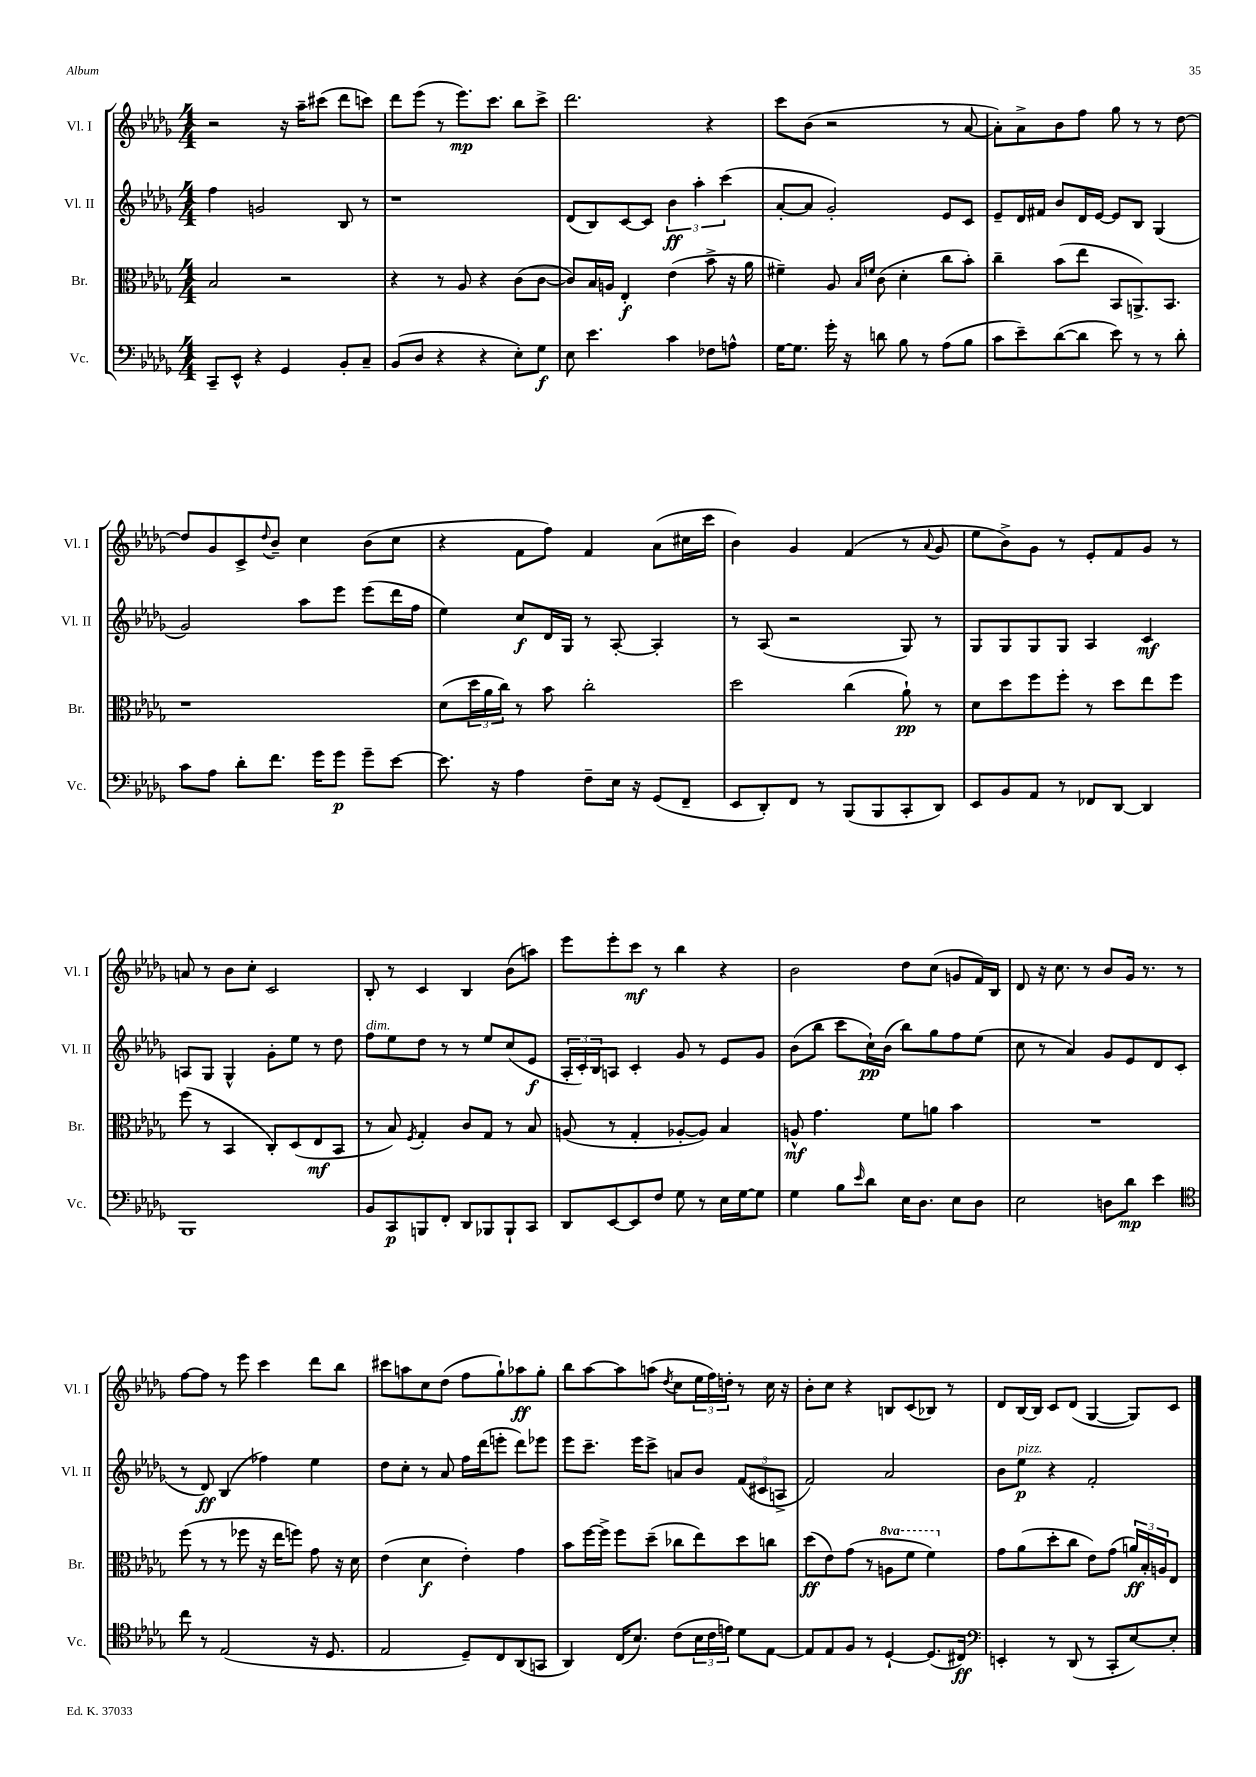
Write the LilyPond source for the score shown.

<<
\new StaffGroup <<
\new Staff = "s0" \with { instrumentName = "Vl. I" shortInstrumentName = "Vl. I" } {
    \clef treble \key des \major \numericTimeSignature \time 4/4
    r2 r16 aes''16-- cis'''8( des'''8 c'''8) |
    des'''8 ees'''8( r8 ees'''8.\mp) c'''8. bes''8 c'''8-> |
    des'''2. r4 |
    c'''8 bes'8( r2 r8 aes'8~ |
    aes'8-.) aes'8-> bes'8 f''8 ges''8 r8 r8 des''8~ |
    des''8 ges'8 c'8-> \appoggiatura { des''8 } bes'8-- c''4 bes'8( c''8 |
    r4 f'8 f''8) f'4 aes'8( cis''16 c'''16 |
    bes'4) ges'4 f'4( r8 \appoggiatura { aes'8 } ges'8 |
    ees''8 bes'8->) ges'8 r8 ees'8-. f'8 ges'8 r8 |
    a'8 r8 bes'8 c''8-. c'2 |
    bes8-. r8 c'4 bes4 bes'8( a''8) |
    ees'''8 ees'''8-. c'''8\mf r8 bes''4 r4 |
    bes'2 des''8 c''8( g'8 f'16) bes16 |
    des'8 r16 c''8. r8 bes'8 ges'16 r8. r8 |
    f''8~ f''8 r8 ees'''8 c'''4 des'''8 bes''8 |
    cis'''8 a''8 c''8 des''8( f''8 ges''8-!) aes''8\ff ges''8-. |
    bes''8 aes''8~ aes''8 a''8( \acciaccatura { des''8 } c''8 \tuplet 3/2 { ees''16 f''16) d''16-. } r8 c''16 r16 |
    bes'8-. c''8 r4 b8 c'8( bes8) r8 |
    des'8 bes16~ bes16 c'8 des'8( ges4~ ges8) c'8 \bar "|." |
}
\new Staff = "s1" \with { instrumentName = "Vl. II" shortInstrumentName = "Vl. II" } {
    \clef treble \key des \major \numericTimeSignature \time 4/4
    f''4 g'2 bes8 r8 |
    r1 |
    des'8( bes8) c'8~ c'8 \tuplet 3/2 { bes'4\ff aes''4-. c'''4( } |
    aes'8~-. aes'8 ges'2-.) ees'8 c'8 |
    ees'8-- des'16 fis'16 bes'8 des'16 ees'16~ ees'8 bes8 ges4( |
    ges'2) aes''8 ees'''8 ees'''8( des'''16 f''16 |
    ees''4) c''8\f des'16 ges16 r8 aes8~-. aes4-. |
    r8 aes8( r2 ges8) r8 |
    ges8 ges8 ges8 ges8 aes4 c'4\mf |
    a8 ges8 ges4-^ ges'8-. ees''8 r8 des''8 |
    f''8^\markup { \italic "dim." } ees''8 des''8 r8 r8 ees''8 c''8( ees'8\f |
    \tuplet 3/2 { aes16-. c'16-.) bes16 } a8 c'4-. ges'8 r8 ees'8 ges'8 |
    bes'8( bes''8 c'''8 c''16-!\pp) bes'16( bes''8) ges''8 f''8 ees''8( |
    c''8 r8 aes'4) ges'8 ees'8 des'8 c'8( |
    r8 des'8\ff) bes4( fes''4) ees''4 |
    des''8 c''8-. r8 aes'8 f''16 des'''16( e'''8-. des'''8) ees'''8 |
    ees'''8 c'''8.-- ees'''16 c'''8-> a'8 bes'8 \tuplet 3/2 { f'8( cis'8 a8-> } |
    f'2) aes'2 |
    bes'8 ees''8\p^\markup { \italic "pizz." } r4 f'2-. \bar "|." |
}
\new Staff = "s2" \with { instrumentName = "Br." shortInstrumentName = "Br." } {
    \clef alto \key des \major \numericTimeSignature \time 4/4 \set Staff.ottavationMarkups = #ottavation-simple-ordinals
    bes2 r2 |
    r4 r8 aes8 r4 c'8( c'8~ |
    c'8) bes16 a16 ees4-.\f ees'4( bes'8-> r16 aes'16 |
    fis'4--) aes8 \grace { bes16 f'16 } c'8( des'4-. c''8 bes'8-.) |
    c''4-- bes'8( ees''8 bes,8 a,8.->) bes,8. |
    r1 |
    des'8( \tuplet 3/2 { des''16 aes'16 c''16) } r8 bes'8 c''2-. |
    des''2 c''4( aes'8-!\pp) r8 |
    des'8 des''8 f''8 f''8-. r8 des''8 ees''8 f''8 |
    f''8( r8 bes,4 c8-.) des8( ees8\mf bes,8 |
    r8 bes8) \acciaccatura { f8 } ges4-. c'8 ges8 r8 bes8 |
    a8( r8 ges4-. aes8~-. aes8) bes4 |
    a8-^\mf ges'4. f'8 a'8 bes'4 |
    R1 |
    f''8( r8 r8 fes''8 r16 ees''16 f''8) ges'8 r16 des'16 |
    ees'4( des'4\f ees'4-.) ges'4 |
    bes'8 f''16~ f''16-> f''8 des''8--( ces''8 ees''8) des''8 c''8 |
    des''8\ff( ees'8) ges'8( r8 \ottava #1 a'8 f''8 f''4) \ottava #0 |
    ges'8 aes'8( des''8-. c''8 ees'8) ges'8( \tuplet 3/2 { a'16\ff) bes16-. a16 } ees8 \bar "|." |
}
\new Staff = "s3" \with { instrumentName = "Vc." shortInstrumentName = "Vc." } {
    \clef bass \key des \major \numericTimeSignature \time 4/4
    c,8-- ees,8-^ r4 ges,4 bes,8-. c8-- |
    bes,8( des8 r4 r4 ees8-.) ges8\f |
    ees8 ees'4. c'4 fes8 a8-^ |
    ges16~ ges8. ges'16-. r16 d'8 bes8 r8 aes8( bes8 |
    c'8 ees'8--) des'8~( des'8 ees'8) r8 r8 des'8-. |
    c'8 aes8 des'8-. f'8. ges'16 ges'8\p ges'8-- ees'8~ |
    ees'8. r16 aes4 f8-- ees16 r16 ges,8( f,8-- |
    ees,8 des,8-.) f,8 r8 bes,,8( bes,,8 c,8-. des,8) |
    ees,8 bes,8 aes,8 r8 fes,8 des,8~ des,4 |
    bes,,1 |
    bes,8 c,8\p b,,8 f,8-. des,8 bes,,8 bes,,8-! c,8 |
    des,8 ees,8~ ees,8 f8 ges8 r8 ees16 ges16~ ges8 |
    ges4 bes8 \grace { ees'16 } des'8 ees16 des8. ees8 des8 |
    ees2 d8 des'8\mp ees'4 |
    \clef tenor c''8 r8 ees2( r16 des8. |
    ees2 des8--) c8 aes,8( g,8 |
    aes,4) c16( bes8.) c'8( \tuplet 3/2 { bes16 c'16 e'16) } des'8 ees8~ |
    ees8 ees8 f8 r8 des4~-! des8.( cis16\ff) |
    \clef bass e,4-. r8 des,8( r8 c,8-. ees8~) ees8-. \bar "|." |
}
>>
>>
\layout { \context { \Score \remove "Bar_number_engraver" } }
